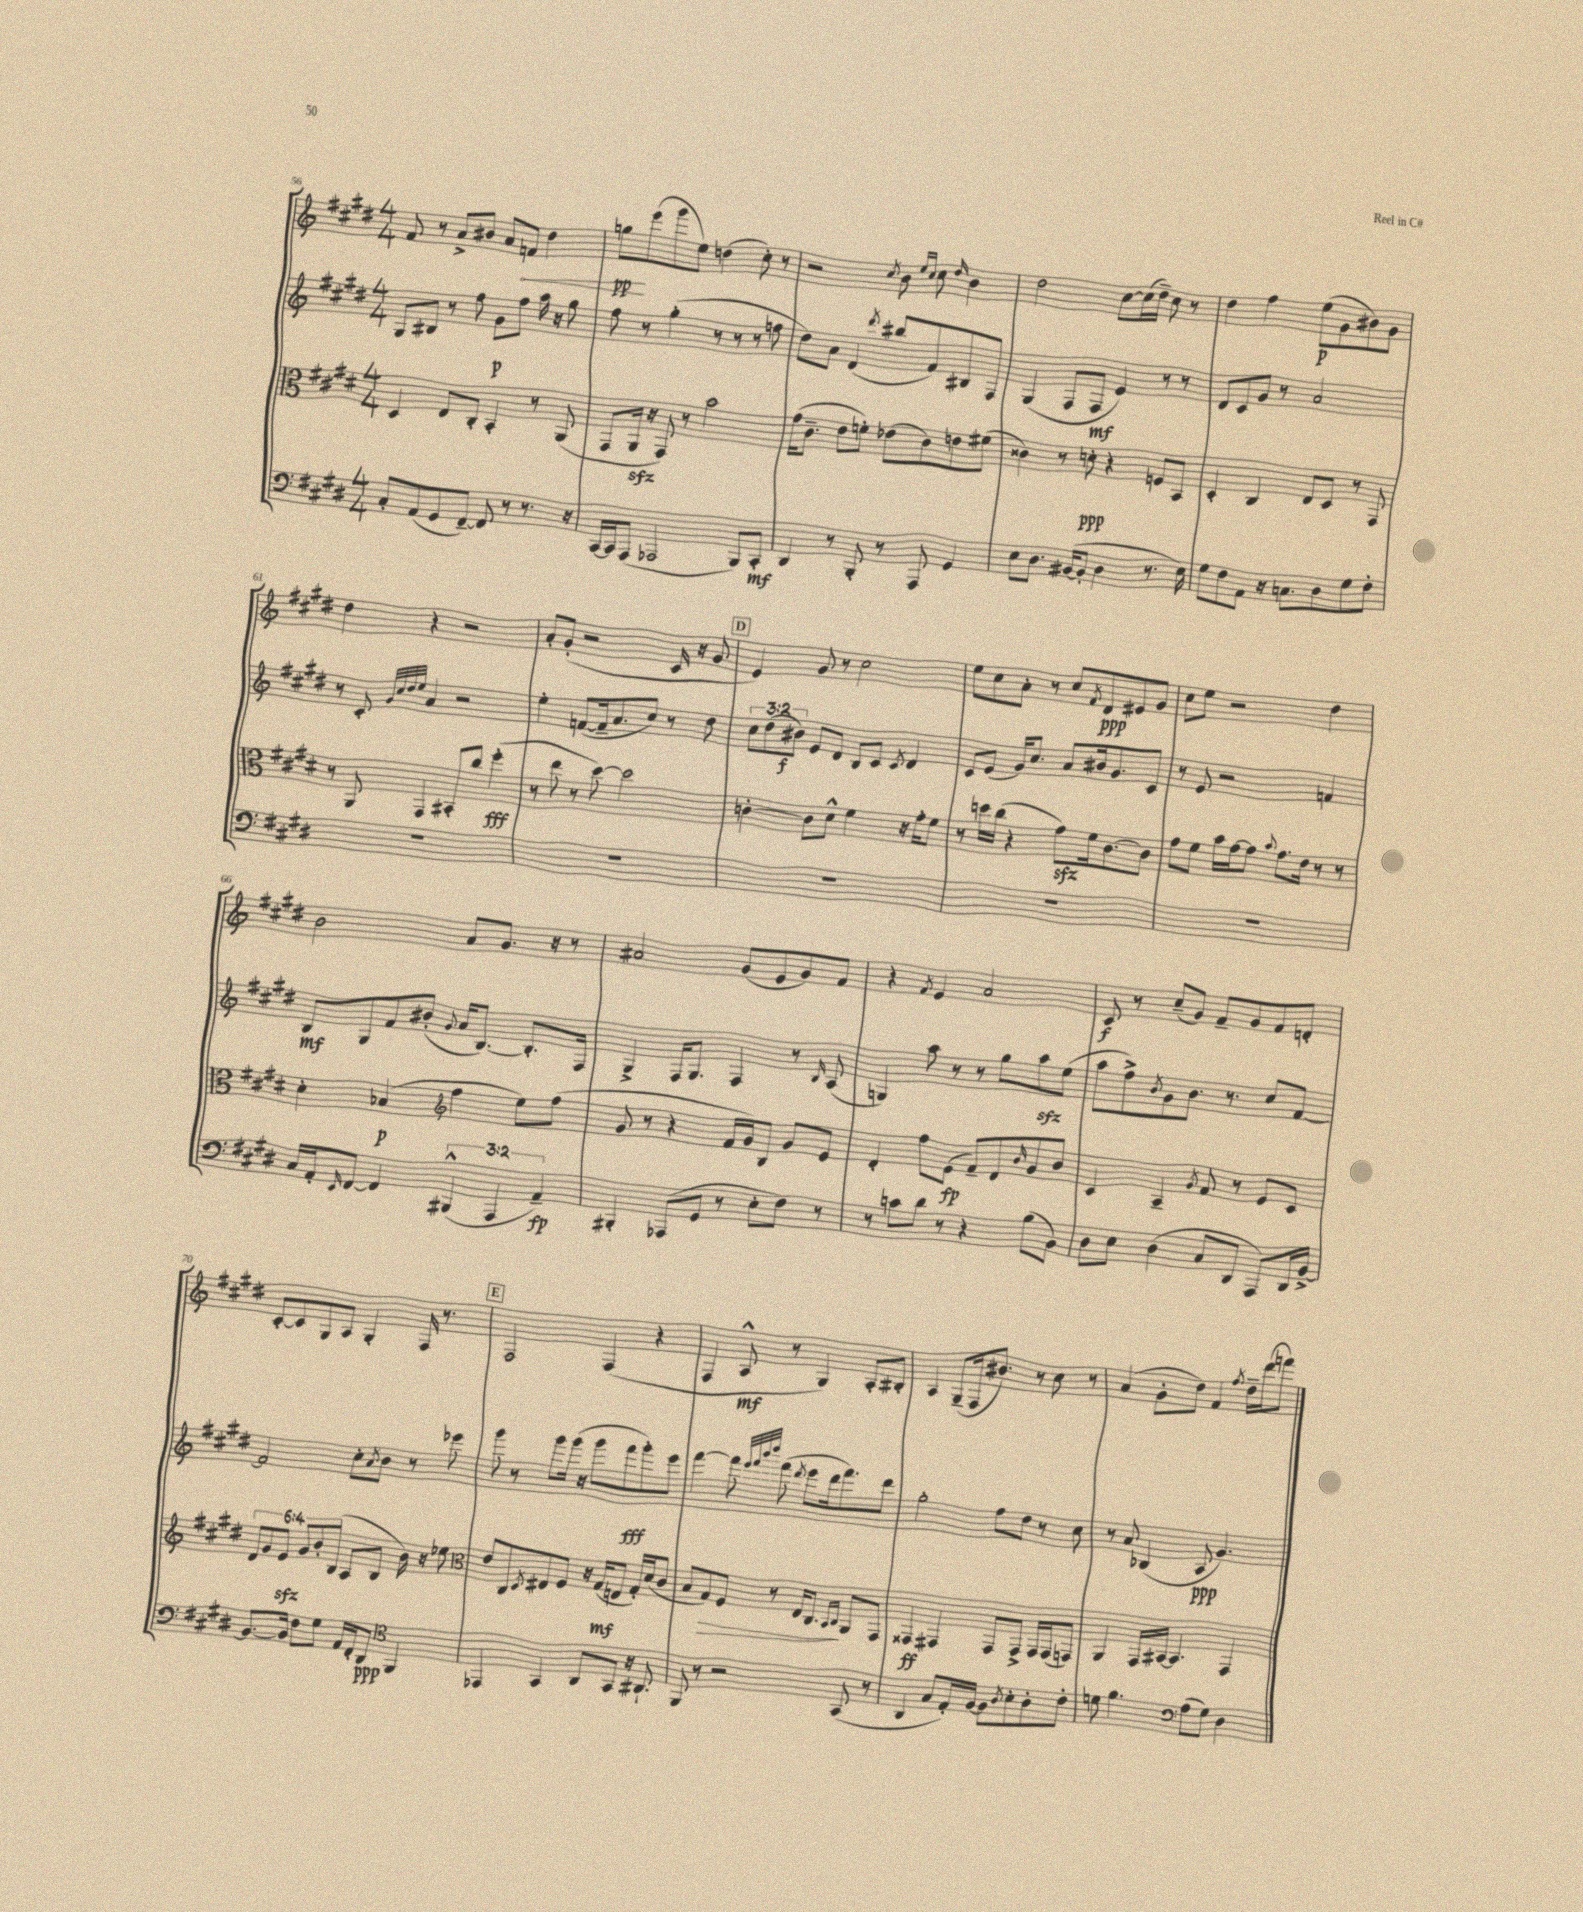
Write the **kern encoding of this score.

**kern	**kern	**kern	**kern
*staff4	*staff3	*staff2	*staff1
*clefF4	*clefC3	*clefG2	*clefG2
*k[f#c#g#d#]	*k[f#c#g#d#]	*k[f#c#g#d#]	*k[f#c#g#d#]
*M4/4	*M4/4	*M4/4	*M4/4
8C#'/L	4D#/	8G#/L	8f#/
(8AA/	.	8B#/J	8r
8GG#/	8E/L	8r	8a^/L
[8FF#~/J)	8C#'/J	8ff#\	8b#/J
8FF#/]	4BB'/	8g#\L	8a/L
8r	.	8ff#\J	8f/J
8.r	8r	16aa\	4dd#\
.	.	16r	.
.	(8AA/	8gg#\	.
16r	.	.	.
=	=	=	=
[16CC#/LL	8GG#/L	8ff#\	8gg\L
16CC#/]J	.	.	.
(8AAA/J	16AA/Jk	8r	(8eee\
.	16r	.	.
2AAA-/	8GG#/)	(4gg#'\	8ggg#\
.	8r	.	8ee\J)
.	2b\	8r	(4dd\
.	.	8r	.
8BBB/L)	.	8r	8cc#'\)
8CC#'/J	.	8ff\	8r
=	=	=	=
4DD#/	(16g#\LK	8dd#\L)	2r
.	8.c#~\J	.	.
.	.	8a\J	.
8r	8e\L	(4d#/	.
8BBB'/	8f'\J)	.	.
.	.	8qddd#/	8qcc#/
8r	(8e-\L	8bb#/L	8b\
.	.	.	16qqee/LL
.	.	.	16qqcc#/JJ
8AAA/	8c#\)	8f#/)	8cc#\
.	.	.	16qqdd#/
4GG#/	8e\	8B#/	4b\
.	(8f#\J	8F#/J	.
=	=	=	=
8E\L	4c##\)	(4G#/	2dd#\
8.D#\J	.	.	.
.	8r	8F#/L	.
([16BB#/LK	.	.	.
8BB#'/]J	8d'\	8F#/J	.
4D#\	4r	4e/)	[8cc#\L
.	.	.	(16cc#\]L
.	.	.	16dd#~\JJ)
8.r	8F/L	8r	8cc#\
.	8BB/J	8r	8r
16E\)	.	.	.
=	=	=	=
8G#\L	4D#'/	8d#/L	4dd#\
8F#\	.	8c#/	.
8AA\J	4C#/	8g#/J	4ff#\
16r	.	8r	.
8.C\L	.	.	.
.	8E/L	2a/	(8ee\L
8D#\	8D#/J	.	8g#\
8G#\	8r	.	8b#\)
8F#'\J	8GG#/	.	8g#\J
=	=	=	=
1r	8r	8r	4dd#\
.	8AA/	8c#'/	.
.	.	32qqg#/LLL	.
.	.	32qqcc#/	.
.	.	32qqdd#/	.
.	.	32qqee/JJJ	.
.	4GG#/	4a/	4r
.	8BB#'/L	2r	2r
.	8cc#/J	.	.
.	(4ff#'\	.	.
=	=	=	=
1r	8r	4ee'\	8a'/L
.	8ee\	.	(8g#'/J
.	8r	([8f/L	2r
.	[8dd#\)	16f~/]k	.
.	.	8.a/	.
.	2dd#\]	.	.
.	.	8cc#/J)	.
.	.	8r	16c#/
.	.	.	16r
.	.	8dd#\	8g#/
=	=	=	=
1r	[4c'\	12cc#\L	4e/)
.	.	(12dd#\	.
.	.	12b#\J)	.
.	8c\]L	8e/L	8g#/
.	8d#^^\J	8d#/J	8r
.	4f#\	8B/L	2cc#\
.	.	8c#/J	.
.	.	8qc#/	.
.	16r	4d#/	.
.	16g#'\LK	.	.
.	8f#\J	.	.
=	=	=	=
1r	8r	8c#/L	8ee\L
.	16dd\LL	(8e/J	8cc#\
.	(16cc#\JJ	.	.
.	4r	16g#/LK)	8a'\J
.	.	8.cc#/J	.
.	.	.	8r
.	8g#\L)	8a/L	8cc#/L
.	.	.	8qf#/
.	16f#\k	16b#/k	8d#/
.	[8.c#\	8.g#/	.
.	.	.	8e#/
.	8c#\]J	8c#/J	8g#/J
=	=	=	=
1r	8g#\L	8r	8cc#\L
.	8f#\J	8e/	8ee\J
.	16b\LL	2r	2r
.	[16g#\J	.	.
.	8g#\]J	.	.
.	8qqb/	.	.
.	8.g#\L	.	.
.	16e\Jk	.	.
.	8r	4f/	4dd#\
.	8r	.	.
=	=	=	=
16C#/LL	4d#'\	8B/L	2b\
16AA'/J	.	.	.
16qqEE/	.	.	.
[8FF#/J	.	8G#/	.
4FF#/]	(4B-/	8f#/	.
.	.	(8b#'/J	.
*	*clefG2	*	*
.	.	8qqg#/	.
(6BBB#^^/	4ff#\	16a/LK	8a/L
.	.	[8.B/J)	.
.	.	.	8.g#/J
6AAA/	.	.	.
.	8ee\L)	8.B'/]L	.
.	.	.	16r
6AA~/)	.	.	.
.	(8ff#\J	.	8r
.	.	16F#/Jk	.
=	=	=	=
4BBB#'/	8g#/	4G#^/	2a#/
.	8r	.	.
(8AAA-/L	4r	16F#/LK	.
.	.	8.G#/J	.
8GG#/J	.	.	.
8r	16f#/LL	4F#/	(8g#/L
.	16g#/J)	.	.
8E'\L	8B/J	.	8e/
8F#\J)	8g#/L	8r	8g#/)
.	.	16qqB/	.
8r	8e/J	(8A/	8f#/J
=	=	=	=
8r	4d#'/	4G/)	4r
8c\L	.	.	.
.	.	.	8qf#/
8d#\J	8ff#\L	8aa\	4e/
8r	(8e\J	8r	.
4r	8f#~/L)	8r	2a/
.	8d#/	8gg#\L	.
.	16qqb/	.	.
(8B\L	8g#/	8aa\	.
8BB\J)	8b/J	(8ee\J	.
=	=	=	=
8D#\L	4c#/	8aa\L	8c#/
8E\J	.	8ff#^\)	8r
.	.	8qb/	.
(4D#\	4A~/	8g#\	(8cc#~/L
.	.	8.b\J	8g#/J)
.	8qg#/	.	.
8C#/L	8f#/	.	8f#~/L
.	.	8.r	.
8DD#/J	8r	.	8g#/
8AAA/L)	8e/L	8cc#/L	8f#/
16DD#/L	8c#/J	[8f#/J	8d'/J
[16BB^/JJ	.	.	.
=	=	=	=
8.BB/_L	12d#/L	2f#/]	[8c#'/L
.	12g#/	.	.
.	.	.	8c#/]
.	12e/J	.	.
16BB/]Jk	.	.	.
8F#\L	12g#/L	.	8G#/
.	12b'/	.	.
8G#\J	.	.	8A/J
.	(12B/J	.	.
16AA/LL	8A/L	8cc#'\L	4G#'/
16FF#'/J	.	.	.
.	.	8qa/	.
8DD#/J	8B/J	8b\J	.
*clefC4	*	*	*
4FF#/	16b\)	8r	16F#/
.	16r	.	8.r
.	8ee-\	8eee-\	.
=	=	=	=
*	*clefC3	*	*
4EE-/	8e/L	8ggg#\	2F#/
.	8C#/	8r	.
.	8qD#/	.	.
4GG#/	8E#/	8ggg#\L	.
.	8F#/J	(16ggg#\Jk	.
.	.	16r	.
8AA/L	16r	8ggg#\L	(4F#/
.	(16G#/LK	.	.
8GG#/J	8E/J	8fff#\	.
16r	16G#'/LL)	8ggg#'\)	4r
8.AA#`/	(16d#/J	.	.
.	8c#/J	8eee\J	.
=	=	=	=
8FF#/	8B/L	[4fff#\	4F#/
8r	8G#/)	.	.
2r	8F#/J	8fff#\]	8A^^/
.	.	32qqeee/LLL	.
.	.	32qqfff#/	.
.	.	32qqbbb/	.
.	.	32qqdddd#/JJJ	.
.	8r	(8fff#\	8r
.	.	8qddd#/	.
.	16E/LK	8eee\L	4G#/)
.	8.C#/J	.	.
.	.	16ddd#\k	.
.	.	8.fff#\)	.
.	16qqBB/LL	.	.
.	16qqC#/JJ	.	.
(8GG#/	8AA/L	.	8A'/L
8r	8GG#/J	8ddd#\J	8B#'/J
=	=	=	=
4AA/	4GG##/	2gg#'\	4A/
8G#/L	4GG#/	.	(8G#~/L
16E'/L)	.	.	16F#/k
[16F#/JJ	.	.	8.b#/J)
8F#\]L	8GG#/L	8ff#\L	.
8qA/	.	.	.
8B'\	8GG#^/J	8dd#\J	8r
8A'\	16GG#/LL	8r	8cc#\
.	(16GG#/J	.	.
8c#'\J	8GG/J)	8cc#\	8r
=	=	=	=
8d\	4AA/	8r	(4a/
4.f#\	.	8a/	.
.	16GG#/LL	(4B-/	8g#'\L
.	[16BB#/JJ	.	.
.	4.BB#/]	.	8dd#\J)
*clefF4	*	*	*
(8A\L	.	8A/	4f#/
8G#\J)	.	4.g#/)	.
.	.	.	8qff#/
4D#\	4GG#/	.	16dd#~\LL
.	.	.	(16ddd#\J
.	.	.	8fff\J)
==	==	==	==
*-	*-	*-	*-
